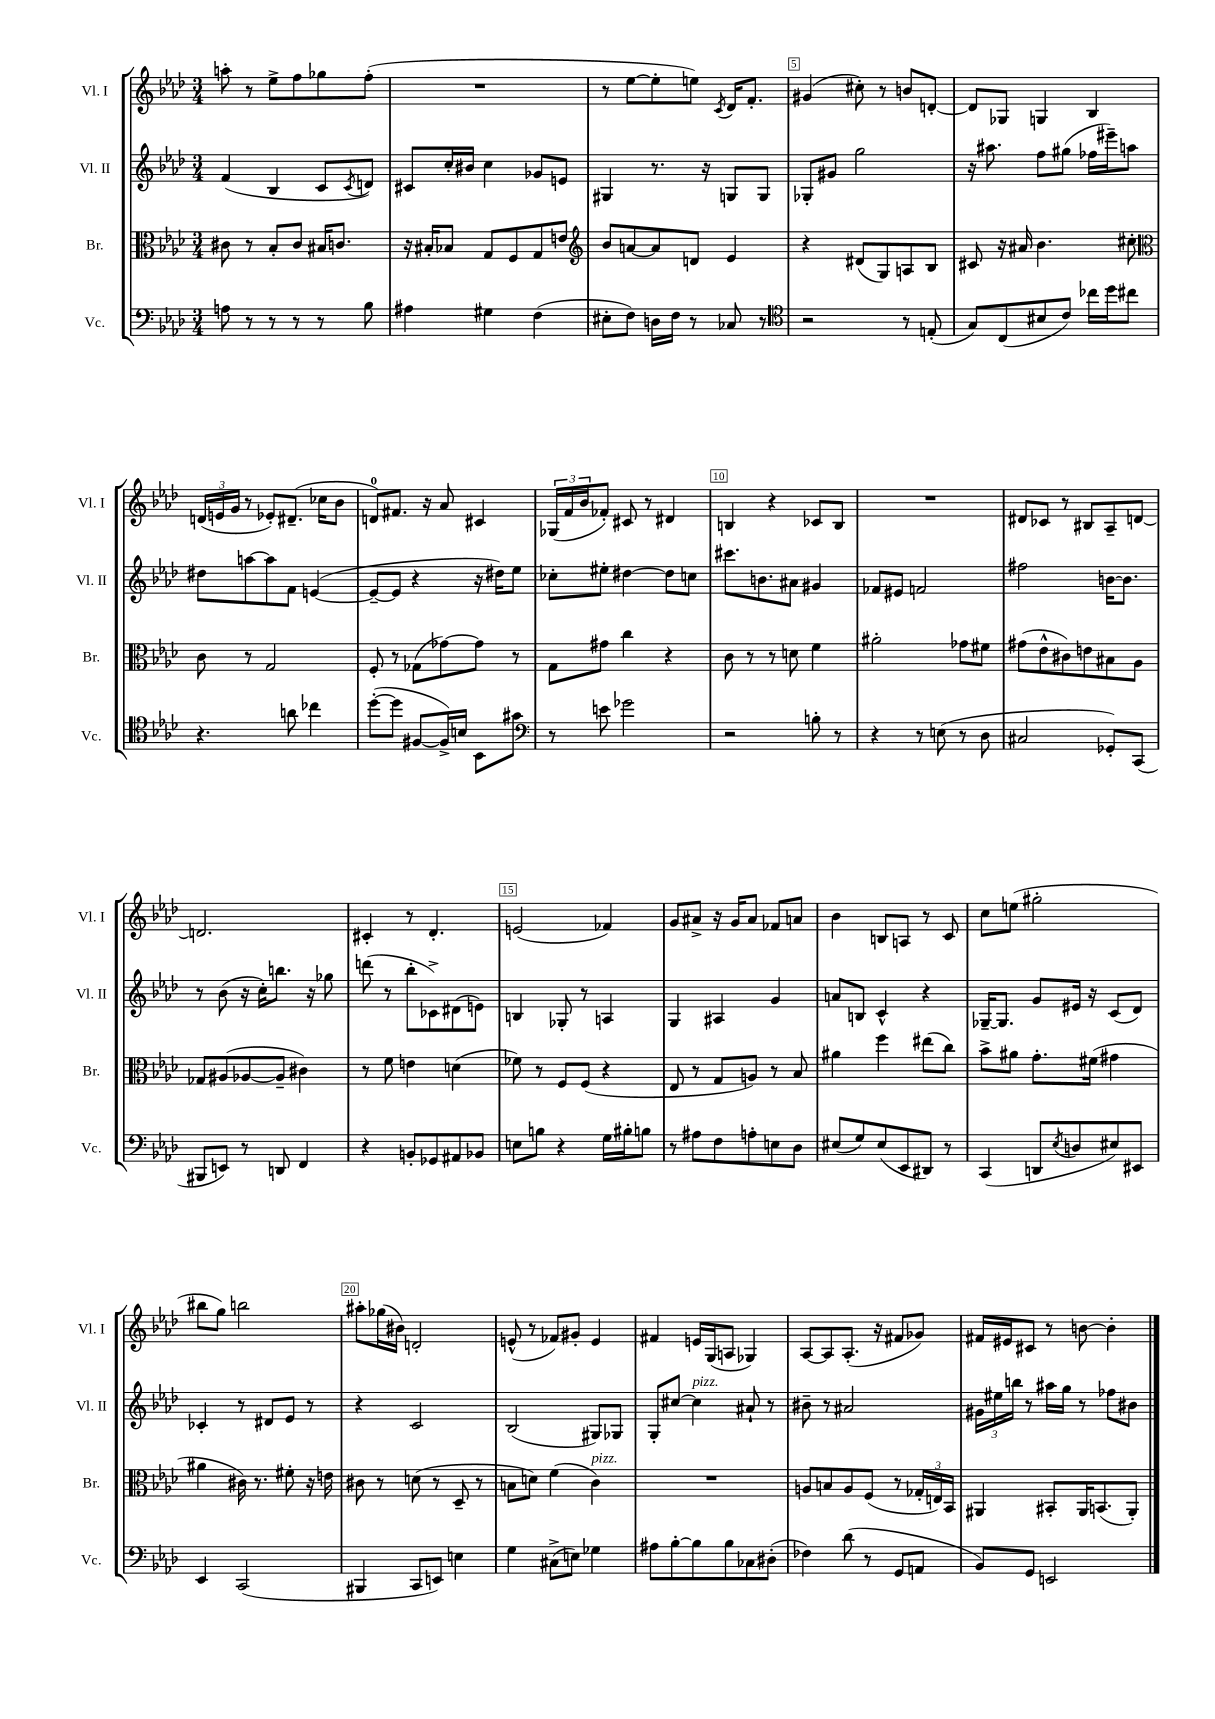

**kern	**kern	**kern	**kern
*part4	*part3	*part2	*part1
*staff4	*staff3	*staff2	*staff1
*I"Vc.	*I"Br.	*I"Vl. II	*I"Vl. I
*I'Vc.	*I'Br.	*I'Vl. II	*I'Vl. I
*clefF4	*clefC3	*clefG2	*clefG2
*k[b-e-a-d-]	*k[b-e-a-d-]	*k[b-e-a-d-]	*k[b-e-a-d-]
*M3/4	*M3/4	*M3/4	*M3/4
=2	=2	=2	=2
8An\	8c#X\	(4f/	8aan'\
8r	8r	.	8r
8r	8B-'/L	4B-/	8ee-^\L
8r	8c#/J	.	8ff\
8r	16B#X/KL	8c/L	8gg-X\
.	8.cn/J	.	.
.	.	8qc/	.
8B-\	.	8dn/J)	(8ff'\J
=3	=3	=3	=3
4A#X\	16r	8c#X/L	2.r
.	16B#X'/KL	.	.
.	8B-X/J	16cc'/L	.
.	.	16b#X/JJ	.
4G#X\	8G/L	4cc\	.
.	8F/	.	.
(4F\	8G/	8g-X/L	.
.	8en/J	8en/J	.
=4	=4	=4	=4
*	*clefG2	*	*
8E#X'\L	8b-/L	4G#X/	8r
8F\J)	[8an/	.	[8ee-\L
16Dn\LL	8a/]	8.r	8ee-'\]
16F\JJ	.	.	.
8r	8dn/J	.	8een\J)
.	.	16r	.
.	.	.	8qc/
8C-X/	4e-/	8Gn/L	16d-/KL
.	.	.	8.f'/J
8r	.	8G/J	.
=5	=5	=5	=5
*clefC4	*	*	*
2r	4r	8G-X'/L	(4g#X/
.	.	8g#X/J	.
.	(8d#X/L	2gg\	8cc#X'\)
.	8G/)	.	8r
8r	8An/	.	8bn/L
(8En'/	8B-/J	.	[8dn'/J
=6	=6	=6	=6
8G/L)	8c#X/	16r	8d/L]
.	.	8.aa#X\	.
(8C/	16r	.	8G-X/J
.	16a#X/	.	.
8B#X/	4.b-\	8ff\L	4Gn/
8c/J)	.	(8gg#X\J	.
16cc-X\LL	.	16ff-X\LL	4B-/
16dd-\J	.	16eee#X~\J)	.
8cc#X\J	8cc#X'\	8aan\J	.
!!LO:LB:g=z
=7	=7	=7	=7
*	*clefC3	*	*
4.r	8c\	8dd#X\L	(24dn/LL
.	.	.	24en/
.	.	.	24g/JJ
.	8r	[8aan\	8r
.	2G/	8aa\]	8e-X'/L)
8an\	.	8f\J	(8.d#X~/J
4cc-X\	.	([4en/	.
.	.	.	16cc-X\KL
.	.	.	8b-\J
=8	=8	=8	=8
([8dd-'\L	8F'/	8e~/L_	8dn/L)
8dd-\J]	8r	8e/J]	8.f#X/J
[8F#X/L	(8G-X\L	4r	.
.	.	.	16r
16F#^/L])	[8g-X\)	.	8a-/
16Bn/JJ	.	.	.
8BB-\L	8g-\J]	16r	4c#X/
.	.	16dd#X\KL)	.
8g#X\J	8r	8ee-\J	.
=9	=9	=9	=9
*clefF4	*	*	*
8r	8G\L	8cc-X'\L	(24G-X/LL
.	.	.	24f/
.	.	.	24b-/J
8en\	8g#X\J	8ee#X'\J	8f-X'/J)
2g-X\	4cc\	[4dd#X\	8c#X/
.	.	.	8r
.	4r	8dd#\L]	4d#X/
.	.	8ccn\J	.
=10	=10	=10	=10
2r	8c\	8.ccc#X\L	4Bn/
.	8r	.	.
.	.	8.bn\	.
.	8r	.	4r
.	8dn\	8a#X\J	.
8Bn'\	4f\	4g#X/	8c-X/L
8r	.	.	8B/J
=11	=11	=11	=11
4r	2a#X'\	8f-X/L	2.r
.	.	8e#X/J	.
8r	.	2fn/	.
(8En\	.	.	.
8r	8g-X\L	.	.
8D-\	8f#X\J	.	.
=12	=12	=12	=12
2C#X/	(8g#X\L	2ff#X\	8d#X/L
.	8e-^^\	.	8c-X/J
.	8c#X\)	.	8r
.	8en\	.	8B#X/L
8GG-X'/L)	8B#X\	[16bn\KL	8A-~/
.	.	8.b\J]	.
(8CC/J	8A-\J	.	[8dn/J
!!LO:LB:g=z
=13	=13	=13	=13
8BBB#X/L	8G-X/L	8r	2.dn/]
8EEn/J)	(8A#X/	(8b-\	.
8r	[8A-X/	16r	.
.	.	16cc'\KL)	.
8DDn/	8A-~/J]	8.bbn\J	.
4FF/	4c#X\)	.	.
.	.	16r	.
.	.	8gg-X\	.
=14	=14	=14	=14
4r	8r	(8dddn\	4c#X'/
.	8f\	8r	.
8BBn'/L	4en\	8bb-'\L	8r
8GG-X/	.	8c-X^\)	4.d-'/
8AA#X/	(4dn\	(8d#X\	.
8BB-X/J	.	8en\J)	.
=15	=15	=15	=15
8En\L	8f-X\)	4Bn/	(2en/
8Bn\J	8r	.	.
4r	8F/L	8G-X'/	.
.	(8F/J	8r	.
16G\LL	4r	4An/	4f-X/)
16B#X'\J	.	.	.
8Bn\J	.	.	.
=16	=16	=16	=16
8r	8E-/	4G/	8g/L
8A#X\L	8r	.	8a#X^/J
8F\	8G/L	4A#X/	16r
.	.	.	16g/KL
8An'\	8An/J)	.	8a#/J
8En\	8r	4g/	8f-X/L
8D-\J	8B-/	.	8an/J
=17	=17	=17	=17
(8E#X/L	4a#X\	8an/L	4b-\
8G/)	.	8Bn/J	.
(8E#/	4ff\	4c^^/	8Bn/L
8EE-/	.	.	8An/J
8DD#X/J)	(8ee#X\L	4r	8r
8r	8cc\J)	.	8c/
=18	=18	=18	=18
(4CC/	8b-^\L	[16G-X~/KL	8cc\L
.	.	8.G-/J]	.
.	8a#X\J	.	(8een\J
8DDn/L	8.g'\L	8g/L	2gg#X'\
8qE-/	.	.	.
8Dn/	.	16e#X/Jk	.
.	(16f#X\Jk	16r	.
8E#X/)	4g#X\	(8c/L	.
8EE#X/J	.	8d-/J)	.
!!LO:LB:g=z
=19	=19	=19	=19
4EE-/	4a#X\	4c-X'/	8bb#X\L
.	.	.	8gg\J)
(2CC/	16c#X\)	8r	2bbn\
.	8.r	.	.
.	.	8d#X/L	.
.	8f#X'\	8e-/J	.
.	16r	8r	.
.	16en\	.	.
=20	=20	=20	=20
4BBB#X/	8c#X\	4r	8aa#X'\L
.	8r	.	(16gg-X\L
.	.	.	16b#X\JJ)
8CC/L	(8dn\	2c/	2dn'/
8EEn/J)	8r	.	.
4En\	8D-~/	.	.
.	8r	.	.
=21	=21	=21	=21
4G\	8Bn\L	(2B-/	(8en^^/
.	8dn\J)	.	8r
(8C#X^\L	(4f\	.	8f-X/L)
8En\J)	.	.	8g#X'/J
!	!LO:TX:a:i:t=pizz.	!	!
4G-X\	4c\)	8G#X/L)	4e/
.	.	8G-X/J	.
=22	=22	=22	=22
8A#X\L	2.r	8G'/L	4f#X/
[8B-'\	.	[8cc#X/J	.
!	!	!LO:TX:a:i:t=pizz.	!
8B-\]	.	4cc#\]	16en/LL
.	.	.	(16G/J
8B-\	.	.	8An/J
8C-X\	.	8a#X`/	4G-X/)
(8D#X'\J	.	8r	.
=23	=23	=23	=23
4F-X\)	8An/L	8b#X~\	[8A-/L
.	8Bn/	8r	8A-/]
(8d-\	8A/	2a#X/	(8.A-'/J
8r	(8F/J	.	.
.	.	.	16r
8GG/L	8r	.	8f#X/L
8AAn/J	24G-X'/LL	.	8g-X/J)
.	24En/)	.	.
.	24BB-/JJ	.	.
=24	=24	=24	=24
8BB-/L)	4AA#X/	24g#X\LL	16f#X/LL
.	.	24ee#X\	.
.	.	.	16e#X/J
.	.	24bbn\JJ	.
8GG/J	.	8r	8c#X/J
2EEn/	8BB#X'/L	16aa#X\LL	8r
.	.	16gg\JJ	.
.	16AA#/K	8r	[8bn\
.	(8.BBn/	.	.
.	.	8ff-X\L	4b'\]
.	8AA#'/J)	8b#X\J	.
==	==	==	==
*-	*-	*-	*-
